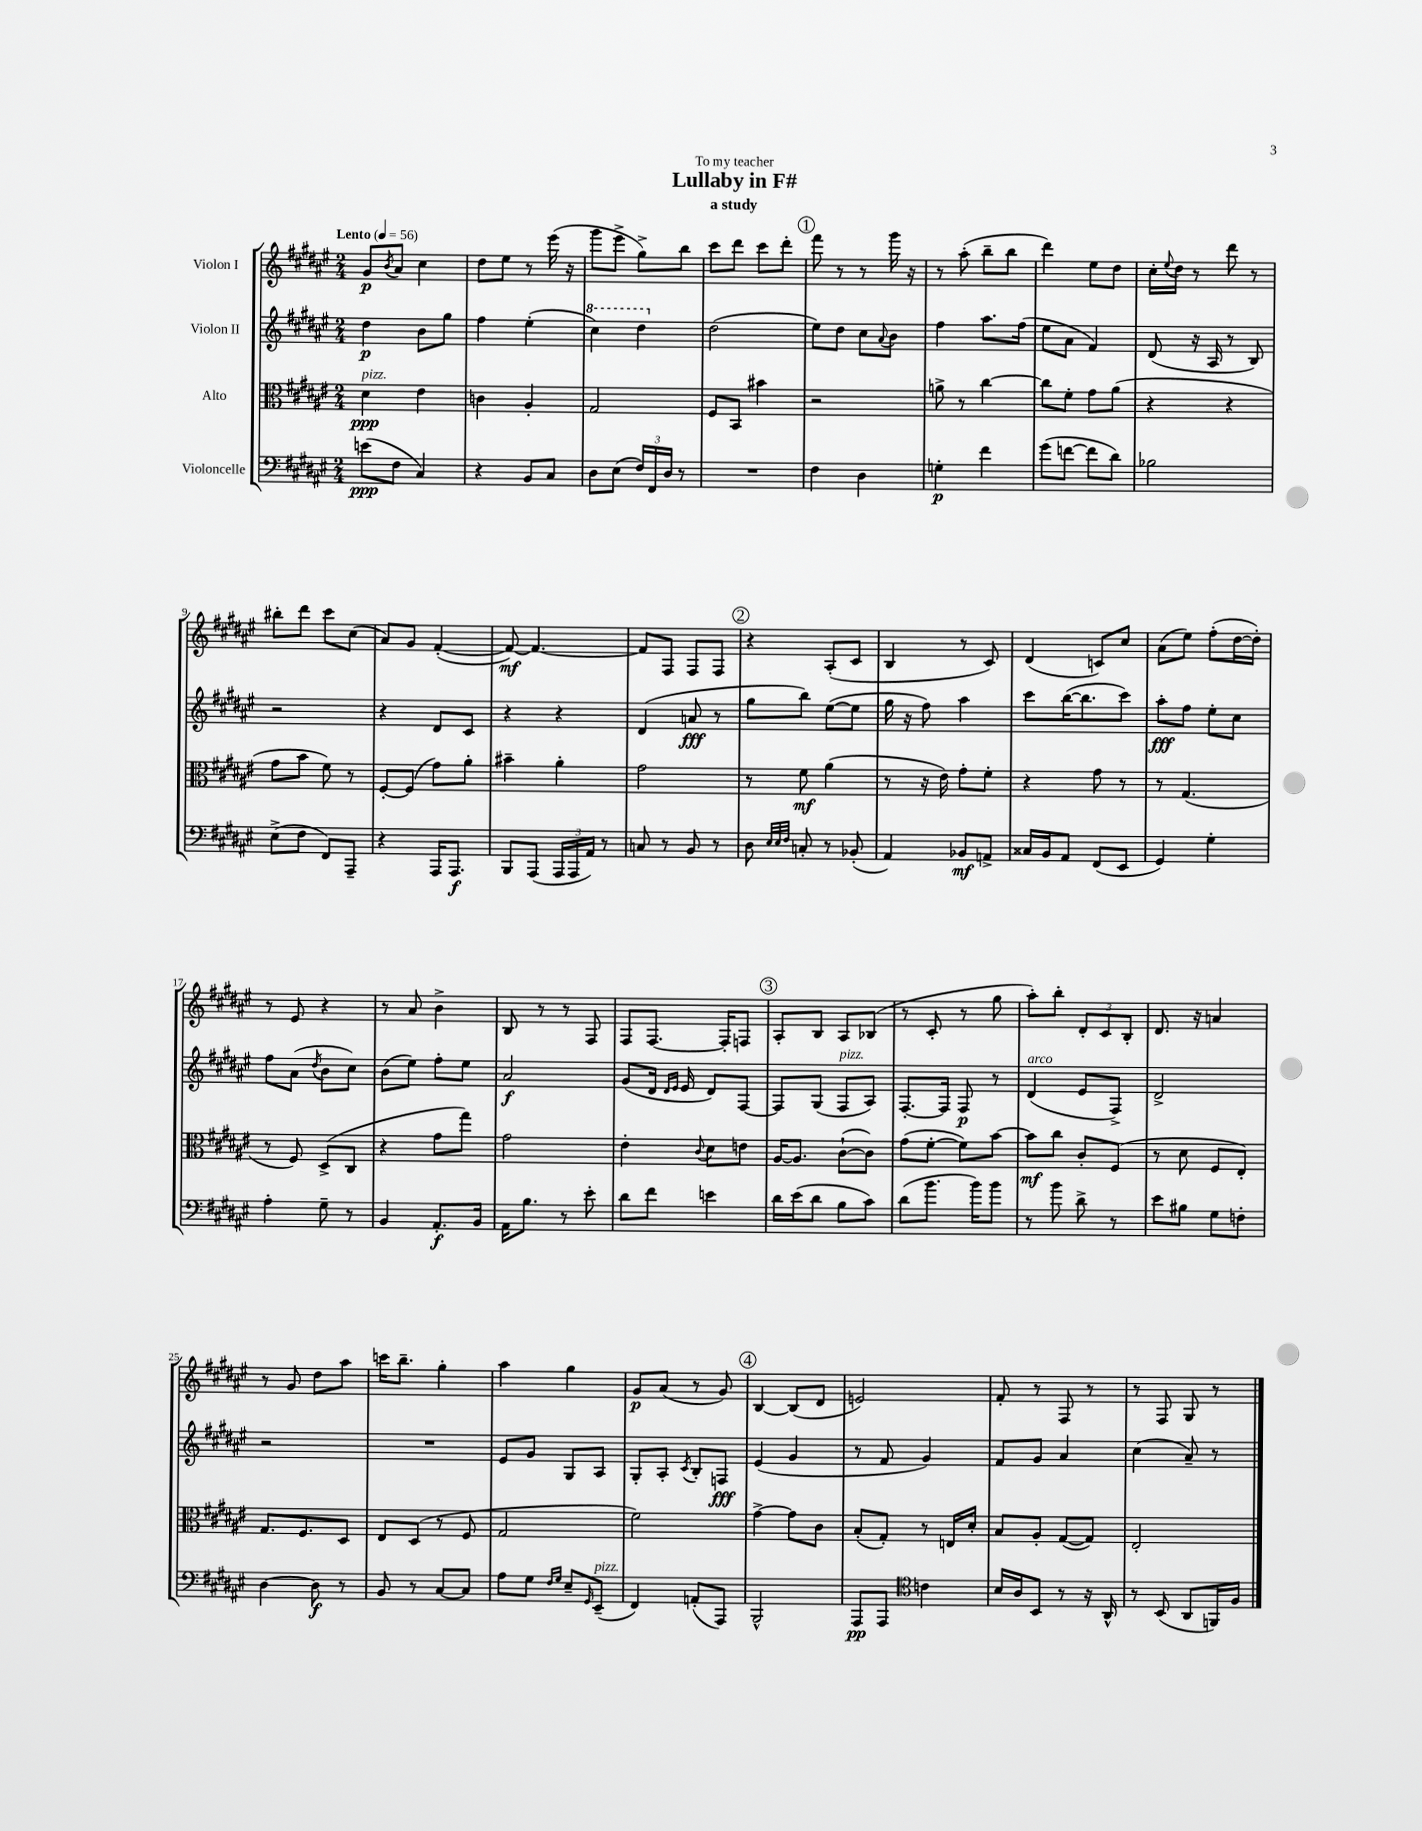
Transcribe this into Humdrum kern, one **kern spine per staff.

**kern	**dynam	**kern	**dynam	**kern	**dynam	**kern	**dynam
*part4	*part4	*part3	*part3	*part2	*part2	*part1	*part1
*staff4	*staff4	*staff3	*staff3	*staff2	*staff2	*staff1	*staff1
*I"Violoncelle	*	*I"Alto	*	*I"Violon II	*	*I"Violon I	*
*clefF4	*	*clefC3	*	*clefG2	*	*clefG2	*
*k[f#c#g#d#a#e#]	*	*k[f#c#g#d#a#e#]	*	*k[f#c#g#d#a#e#]	*	*k[f#c#g#d#a#e#]	*
*M2/4	*	*M2/4	*	*M2/4	*	*M2/4	*
*MM56	*	*MM56	*	*MM56	*	*MM56	*
=1	=1	=1	=1	=1	=1	=1	=1
!	!	!	!	!	!	!LO:TX:a:B:t=Lento	!
!	!	!LO:TX:a:i:t=pizz.	!	!	!	!	!
(8en\L	ppp	4d#\	ppp	4dd#\	p	8g#/L	p
.	.	.	.	.	.	8qb/	.
8F#\J	.	.	.	.	.	8a#/J	.
4C#/)	.	4e#\	.	8b\L	.	4cc#\	.
.	.	.	.	8gg#\J	.	.	.
=2	=2	=2	=2	=2	=2	=2	=2
4r	.	4cn\	.	4ff#\	.	8dd#\L	.
.	.	.	.	.	.	8ee#\J	.
8BB/L	.	4A#'/	.	(4ee#'\	.	8r	.
8C#/J	.	.	.	.	.	(16eee#\	.
.	.	.	.	.	.	16r	.
=3	=3	=3	=3	=3	=3	=3	=3
*	*	*	*	*8va	*	*	*
8D#\L	.	2G#/	.	4ccc#\)	.	8ggg#\L	.
(8E#\J	.	.	.	.	.	8eee#^\J	.
24F#/LL)	.	.	.	4ddd#\	.	8gg#^\L)	.
24FF#/	.	.	.	.	.	.	.
24D#/JJ	.	.	.	.	.	.	.
8r	.	.	.	.	.	8bb\J	.
=4	=4	=4	=4	=4	=4	=4	=4
*	*	*	*	*X8va	*	*	*
2r	.	8F#/L	.	(2dd#\	.	8ccc#\L	.
.	.	8BB/J	.	.	.	8ddd#\J	.
.	.	4b#X\	.	.	.	8ccc#\L	.
.	.	.	.	.	.	8ddd#'\J	.
!!LO:REH:place=s1:t=1
=5	=5	=5	=5	=5	=5	=5	=5
4F#\	.	2r	.	8ee#\L)	.	8fff#\	.
.	.	.	.	8dd#\J	.	8r	.
4D#\	.	.	.	8cc#\L	.	8r	.
.	.	.	.	8qqa#/	.	.	.
.	.	.	.	8b\J	.	16ggg#\	.
.	.	.	.	.	.	16r	.
=6	=6	=6	=6	=6	=6	=6	=6
4Gn'\	p	8an^\	.	4ff#\	.	8r	.
.	.	8r	.	.	.	(8aa#'\	.
4f#\	.	[4cc#\	.	8.aa#\L	.	8bb~\L	.
.	.	.	.	.	.	8bb\J	.
.	.	.	.	(16ff#\Jk	.	.	.
=7	=7	=7	=7	=7	=7	=7	=7
(8g#\L	.	8cc#\L]	.	8ee#\L	.	4ddd#\)	.
[8fn\J	.	8f#'\J	.	8a#\J	.	.	.
8f\L]	.	8g#\L	.	4f#/)	.	8ee#\L	.
8d#\J)	.	(8a#\J	.	.	.	8dd#\J	.
=8	=8	=8	=8	=8	=8	=8	=8
2B-X\	.	4r	.	(8d#/	.	16cc#'\LL	.
.	.	.	.	.	.	8qqee#/	.
.	.	.	.	.	.	16dd#\JJ	.
.	.	.	.	16r	.	8r	.
.	.	.	.	16A#/	.	.	.
.	.	4r	.	8r	.	8ddd#\	.
.	.	.	.	8B/)	.	8r	.
!!LO:LB:g=z
=9	=9	=9	=9	=9	=9	=9	=9
(8E#^\L	.	8g#\L	.	2r	.	8bb#X'\L	.
8F#\J	.	8b\J	.	.	.	8ddd#\J	.
8FF#/L)	.	8f#\)	.	.	.	8ccc#\L	.
8AAA#~/J	.	8r	.	.	.	(8cc#\J	.
=10	=10	=10	=10	=10	=10	=10	=10
4r	.	[8F#'/L	.	4r	.	8a#/L)	.
.	.	(8F#/J]	.	.	.	8g#/J	.
16AAA#/KL	.	8g#\L)	.	8d#/L	.	([4f#'/	.
8.AAA#/J	f	.	.	.	.	.	.
.	.	8a#'\J	.	8c#/J	.	.	.
=11	=11	=11	=11	=11	=11	=11	=11
8BBB/L	.	4b#X~\	.	4r	.	8f#/_)	mf
(8AAA#/J	.	.	.	.	.	4.f#/_	.
24AAA#/LL	.	4a#'\	.	4r	.	.	.
24AAA#/	.	.	.	.	.	.	.
24AA#/JJ)	.	.	.	.	.	.	.
8r	.	.	.	.	.	.	.
=12	=12	=12	=12	=12	=12	=12	=12
8Cn/	.	2g#\	.	(4d#/	.	8f#/L]	.
8r	.	.	.	.	.	8F#/J	.
8BB/	.	.	.	8an/	fff	8F#/L	.
8r	.	.	.	8r	.	8F#/J	.
!!LO:REH:place=s1:t=2
=13	=13	=13	=13	=13	=13	=13	=13
8D#\	.	8r	.	8gg#\L	.	4r	.
32qqE#/LLL	.	.	.	.	.	.	.
32qqE#/	.	.	.	.	.	.	.
32qqF#/JJJ	.	.	.	.	.	.	.
8Cn'/	.	8f#\	mf	8bb\J)	.	.	.
8r	.	(4a#\	.	([8ee#\L	.	(8A#'/L	.
(8BB-X'/	.	.	.	8ee#\J]	.	8c#/J	.
=14	=14	=14	=14	=14	=14	=14	=14
4AA#/)	.	8r	.	16gg#\	.	4B/	.
.	.	.	.	16r	.	.	.
.	.	16r	.	8ff#\)	.	.	.
.	.	16e#\)	.	.	.	.	.
8BB-X/L	mf	8g#'\L	.	4aa#\	.	8r	.
8AAn^/J	.	8f#'\J	.	.	.	8c#/)	.
=15	=15	=15	=15	=15	=15	=15	=15
16C##X/LL	.	4r	.	8ccc#\L	.	(4d#/	.
16BB/J	.	.	.	.	.	.	.
8AA#/J	.	.	.	([16bb\K	.	.	.
.	.	.	.	8.bb\]	.	.	.
(8FF#/L	.	8g#\	.	.	.	8cn/L)	.
8EE#/J	.	8r	.	8ccc#\J)	.	8cc#/J	.
=16	=16	=16	=16	=16	=16	=16	=16
4GG#/)	.	8r	.	8aa#'\L	fff	(8a#\L	.
.	.	(4.G#/	.	8ff#\J	.	8ee#\J)	.
4G#'\	.	.	.	8ee#'\L	.	(8ff#'\L	.
.	.	.	.	8cc#\J	.	[16dd#\L	.
.	.	.	.	.	.	16dd#'\JJ])	.
!!LO:LB:g=z
=17	=17	=17	=17	=17	=17	=17	=17
4A#'\	.	8r	.	8ff#\L	.	8r	.
.	.	8F#/)	.	(8a#\J	.	8e#/	.
.	.	.	.	8qdd#/	.	.	.
8G#~\	.	(8D#^/L	.	8b\L	.	4r	.
8r	.	8C#/J	.	8cc#\J)	.	.	.
=18	=18	=18	=18	=18	=18	=18	=18
4BB/	.	4r	.	(8b\L	.	8r	.
.	.	.	.	8ee#\J)	.	8a#/	.
8.AA#'/L	f	8g#\L	.	8ff#'\L	.	4b^\	.
.	.	8gg#\J)	.	8ee#\J	.	.	.
16BB/Jk	.	.	.	.	.	.	.
=19	=19	=19	=19	=19	=19	=19	=19
16AA#\KL	.	2g#\	.	2a#/	f	8B/	.
8.B\J	.	.	.	.	.	.	.
.	.	.	.	.	.	8r	.
8r	.	.	.	.	.	8r	.
8e#'\	.	.	.	.	.	8F#/	.
=20	=20	=20	=20	=20	=20	=20	=20
8d#\L	.	4e#'\	.	(8g#/L	.	8F#/L	.
8f#\J	.	.	.	16d#/Jk	.	[8.F#/J	.
.	.	.	.	16qqd#/LL	.	.	.
.	.	.	.	16qqe#/JJ	.	.	.
.	.	.	.	16e#/	.	.	.
.	.	8qqc#/	.	.	.	.	.
4en\	.	8d#\L	.	8d#/L)	.	.	.
.	.	.	.	.	.	16F#'/KL]	.
.	.	8en\J	.	[8F#/J	.	8Fn/J	.
!!LO:REH:place=s1:t=3
=21	=21	=21	=21	=21	=21	=21	=21
16d#\LL	.	[16A#/KL	.	8F#/L]	.	8A#'/L	.
(16e#\J	.	8.A#/J]	.	.	.	.	.
8d#\J	.	.	.	(8G#/J	.	8B/J	.
!	!	!	!	!LO:TX:a:i:t=pizz.	!	!	!
8B\L	.	([8c#`\L	.	8F#/L	.	8A#/L	.
8c#\J)	.	8c#\J])	.	8A#/J)	.	(8B-X/J	.
=22	=22	=22	=22	=22	=22	=22	=22
(8d#\L	.	(8g#\L	.	[8.F#'/L	.	8r	.
8.b\J	.	[8f#'\J	.	.	.	8c#'/	.
.	.	.	.	16F#/Jk]	.	.	.
.	.	8f#\L])	.	8F#/	p	8r	.
16b\KL)	.	.	.	.	.	.	.
8b\J	.	[8b\J	.	8r	.	8gg#\	.
=23	=23	=23	=23	=23	=23	=23	=23
!	!	!	!	!LO:TX:a:i:t=arco	!	!	!
8r	.	8b\L]	mf	(4d#/	.	8aa#'\L)	.
8b\	.	8cc#\J	.	.	.	8bb'\J	.
8d#^\	.	8c#'/L	.	8e#/L	.	12d#'/L	.
.	.	.	.	.	.	12c#/	.
8r	.	(8F#/J	.	8F#^/J)	.	.	.
.	.	.	.	.	.	12B'/J	.
=24	=24	=24	=24	=24	=24	=24	=24
8e#\L	.	8r	.	2d#^/	.	8.d#/	.
8B#X\J	.	8d#\	.	.	.	.	.
.	.	.	.	.	.	16r	.
8G#\L	.	8F#/L	.	.	.	4an/	.
8Fn'\J	.	8E#'/J)	.	.	.	.	.
!!LO:LB:g=z
=25	=25	=25	=25	=25	=25	=25	=25
[4D#\	.	8.G#/L	.	2r	.	8r	.
.	.	.	.	.	.	8g#/	.
.	.	8.F#/	.	.	.	.	.
8D#\]	f	.	.	.	.	8dd#\L	.
8r	.	8D#/J	.	.	.	8aa#\J	.
=26	=26	=26	=26	=26	=26	=26	=26
8BB/	.	8E#/L	.	2r	.	16cccn\KL	.
.	.	.	.	.	.	8.bb~\J	.
8r	.	(8D#/J	.	.	.	.	.
[8C#/L	.	8r	.	.	.	4gg#'\	.
8C#/J]	.	8F#/	.	.	.	.	.
=27	=27	=27	=27	=27	=27	=27	=27
8A#\L	.	2G#/	.	8e#/L	.	4aa#\	.
8G#\J	.	.	.	8g#/J	.	.	.
16qqF#/LL	.	.	.	.	.	.	.
16qqG#/JJ	.	.	.	.	.	.	.
8E#~/L	.	.	.	8G#/L	.	4gg#\	.
16qqGG#/	.	.	.	.	.	.	.
!LO:TX:a:i:t=pizz.	!	!	!	!	!	!	!
(8EE#~/J	.	.	.	8A#/J	.	.	.
=28	=28	=28	=28	=28	=28	=28	=28
4FF#/)	.	2f#\)	.	8G#'/L	.	8g#/L	p
.	.	.	.	8A#'/J	.	(8a#/J	.
.	.	.	.	8qc#/	.	.	.
(8AAn'/L	.	.	.	8B'/L	.	8r	.
8AAA#/J)	.	.	.	8Fn/J	fff	8g#/)	.
!!LO:REH:place=s1:t=4
=29	=29	=29	=29	=29	=29	=29	=29
2BBB^^/	.	[4g#^\	.	(4e#/	.	[4B/	.
.	.	8g#\L]	.	4g#/	.	(8B/L]	.
.	.	8c#\J	.	.	.	8d#/J	.
=30	=30	=30	=30	=30	=30	=30	=30
8AAA#/L	pp	(8B'/L	.	8r	.	2en/)	.
8AAA#/J	.	8G#'/J)	.	8f#/	.	.	.
*clefC4	*	*	*	*	*	*	*
4cn\	.	8r	.	4g#/)	.	.	.
.	.	16En/LL	.	.	.	.	.
.	.	16d#'/JJ	.	.	.	.	.
=31	=31	=31	=31	=31	=31	=31	=31
16B/LL	.	8B/L	.	8f#/L	.	8f#'/	.
16A#/J	.	.	.	.	.	.	.
8BB/J	.	8A#'/J	.	8g#/J	.	8r	.
8r	.	([8G#/L	.	4a#/	.	8F#/	.
16r	.	8G#/J])	.	.	.	8r	.
16AA#^^/	.	.	.	.	.	.	.
=32	=32	=32	=32	=32	=32	=32	=32
8r	.	2E#'/	.	(4cc#\	.	8r	.
(8BB/	.	.	.	.	.	8F#/	.
8AA#/L	.	.	.	8a#~/)	.	8G#/	.
16FFn/L)	.	.	.	8r	.	8r	.
16F#/JJ	.	.	.	.	.	.	.
==	==	==	==	==	==	==	==
*-	*-	*-	*-	*-	*-	*-	*-
